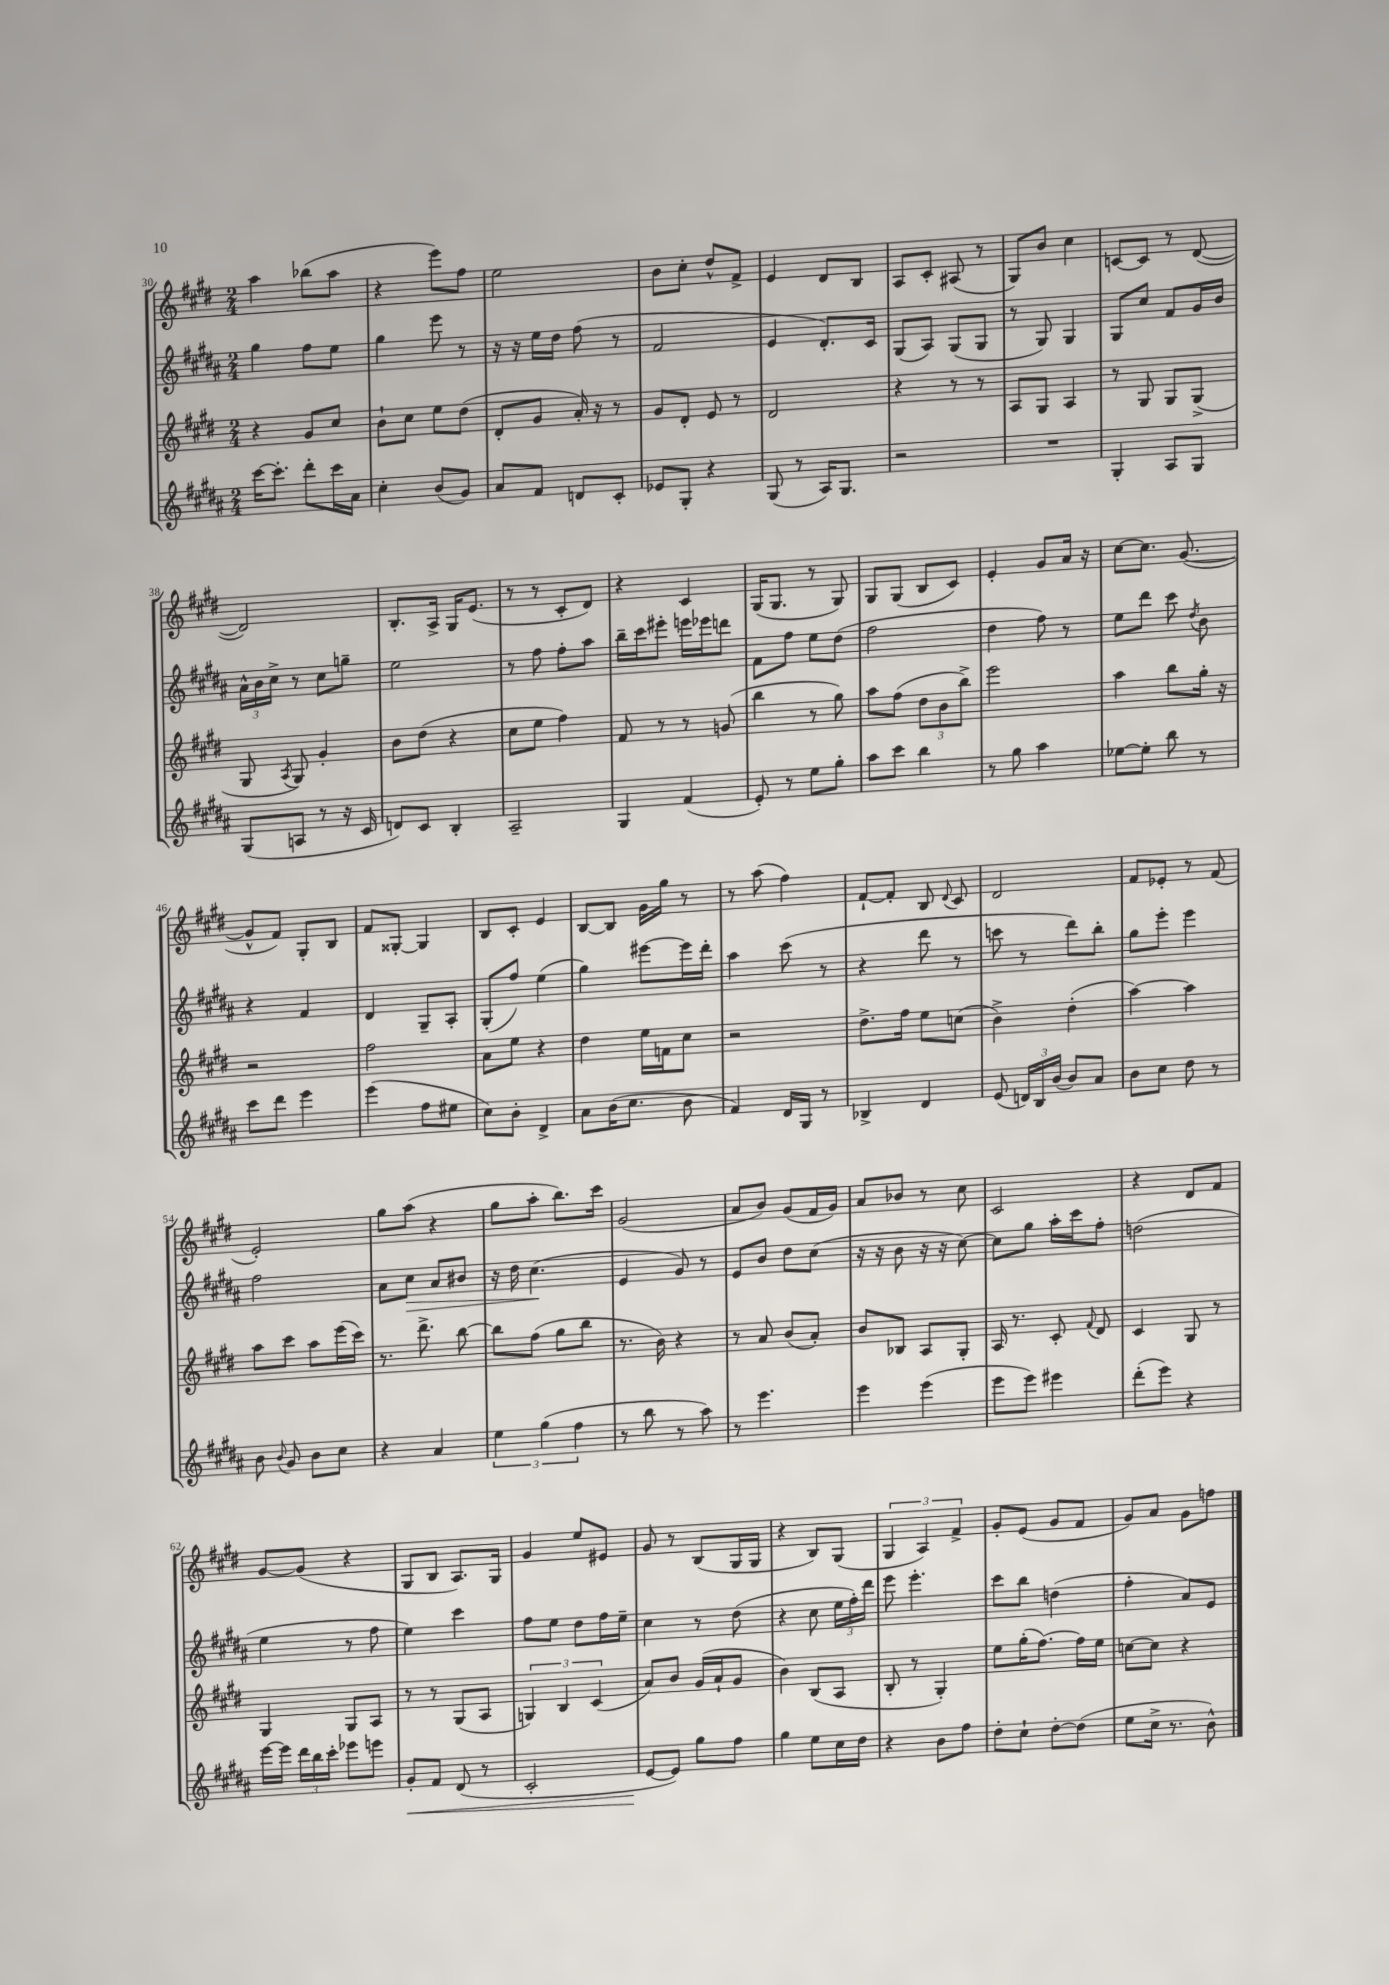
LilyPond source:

<<
\new StaffGroup <<
\new Staff = "s0" {
    \clef treble \key e \major \numericTimeSignature \time 2/4
    \autoBeamOff a''4 bes''8[( a''8] |
    r4 e'''8[) fis''8] |
    e''2 |
    b'8[ cis''8]-. dis''8[-^ fis'8]-> |
    e'4 dis'8[ b8] |
    a8[ cis'8]-. ais8( r8 |
    gis8[) b'8] cis''4 |
    c'8[~ c'8] r8 dis'8~( |
    dis'2) |
    b8.[-. a16]-> gis16[ e'8.]( |
    r8 r8 cis'8[-. dis'8]) |
    r4 cis'4 |
    gis16[( gis8.] r8 gis8) |
    gis8[ gis8]( b8[ cis'8]) |
    e'4-. gis'8[ a'16] r16 |
    cis''8[~ cis''8.] gis'8.~( |
    gis'8[-^ fis'8]) gis8[-. b8] |
    fis'8[ gisis8]~-. gisis4 |
    b8[ cis'8]-. e'4 |
    b8[~ b8] gis'16[ gis''16] r8 |
    r8 a''8( fis''4) |
    fis'8[~-! fis'8]-. b8 \appoggiatura { dis'8 } cis'8 |
    dis'2 |
    fis'8[ ees'8]-. r8 fis'8( |
    e'2-.) |
    gis''8[ a''8]( r4 |
    gis''8[ a''8]-. b''8.[) cis'''16] |
    gis'2( |
    a'8[ b'8]) gis'8[( fis'16 gis'16]) |
    a'8[ bes'8] r8 cis''8 |
    cis'2 |
    r4 dis'8[ fis'8] |
    gis'8[~ gis'8]( r4 |
    gis8[ b8] a8.[) gis16] |
    gis'4 e''8[ eis'8] |
    gis'8 r8 b8[( gis16 gis16] |
    r4 b8[) gis8]( |
    \tuplet 3/2 { gis4 a4) fis'4-> } |
    gis'8[-. e'8]( gis'8[ fis'8] |
    gis'8[) a'8] gis'8[ f''8] \bar "|." |
}
\new Staff = "s1" {
    \clef treble \key b \major \numericTimeSignature \time 2/4
    \autoBeamOff gis''4 fis''8[ e''8] |
    gis''4 e'''8 r8 |
    r16 r16 e''16[ dis''16] fis''8( r8 |
    fis'2 |
    e'4 dis'8.[-.) cis'16] |
    gis8[( ais8]) gis8[( gis8] |
    r8 gis8) gis4 |
    gis8[ cis''8] fis'8[ gis'16 b'16] |
    \tuplet 3/2 { ais'16[-^ b'16 cis''16]-> } r8 cis''8[ g''8]-- |
    e''2 |
    r8 fis''8 fis''8[-. ais''8] |
    b''16[-- cis'''16 eis'''8]-. e'''16[ ees'''16 d'''8] |
    fis'8[ fis''8] e''8[ dis''8]( |
    fis''2 |
    dis''4 fis''8) r8 |
    e''8[ dis'''8] cis'''8 \acciaccatura { dis''8 } b'8 |
    r4 fis'4 |
    dis'4 gis8[-- ais8]-. |
    gis8[-.( fis''8]) e''4( |
    gis''4) eis'''8[~ eis'''16 dis'''16]-. |
    ais''4 cis'''8( r8 |
    r4 dis'''8 r8 |
    c'''8 r8 dis'''8[) b''8]-. |
    gis''8[ e'''8]-. e'''4 |
    fis''2 |
    ais'8[ cis''8]\> ais'8[ bis'8] |
    r16 dis''16 cis''4.\!( |
    e'4 gis'8) r8 |
    e'8[ b'8] dis''8[ cis''8]( |
    r16 r16 b'8 r16 r16 cis''8~) |
    cis''8[ gis''8] ais''16[-. cis'''16 fis''8]-. |
    d''2( |
    e''4 r8 fis''8 |
    e''4) cis'''4 |
    fis''8[ e''8] dis''8[ fis''16 e''16]-- |
    cis''4 r8 dis''8( |
    r4 cis''8 \tuplet 3/2 { e''16[ fis''16-.) dis'''16] } |
    e'''8 e'''4.-. |
    cis'''8[ b''8] d''4( |
    fis''4-. ais'8[) e'8] \bar "|." |
}
\new Staff = "s2" {
    \clef treble \key e \major \numericTimeSignature \time 2/4
    \autoBeamOff r4 gis'8[ cis''8] |
    b'8[-! cis''8] e''8[ dis''8]( |
    dis'8[-. gis'8] a'16-.) r16 r8 |
    gis'8[ dis'8]-. e'8 r8 |
    dis'2 |
    r4 r8 r8 |
    a8[ gis8] a4 |
    r8 gis8 gis8[ gis8]->( |
    gis8 \acciaccatura { a8 } gis8) gis'4-. |
    b'8[ dis''8]( r4 |
    cis''8[ e''8] fis''4) |
    fis'8 r8 r8 g'8( |
    b''4 r8 gis''8) |
    a''8[ fis''8]( \tuplet 3/2 { dis''8[ b'8 b''8]->) } |
    e'''2 |
    a''4 b''8[ gis''16]-. r16 |
    r2 |
    fis''2 |
    a'8[ e''8] r4 |
    dis''4 e''16[ f'16 cis''8] |
    r2 |
    dis''8.[-> fis''16] e''8[ c''8]( |
    b'4->) dis''4-.( |
    a''4~) a''4 |
    a''8[ cis'''8] a''8[ e'''16( cis'''16]) |
    r8. dis'''8.-> b''8~ |
    b''8[ fis''8]( gis''8[ b''8] |
    r8. b'16) r4 |
    r8 a'8 b'8[( a'8]-.) |
    b'8[ bes8] a8[ gis8]-. |
    a16 r8. cis'8-. \appoggiatura { fis'8 } dis'8 |
    cis'4 gis8 r8 |
    gis4 gis8[ a8] |
    r8 r8 gis8[( a8] |
    \tuplet 3/2 { g4) b4 cis'4( } |
    a'8[) b'8] gis'16[( a'16-! gis'8] |
    b'4) b8[( a8] |
    b8-. r8 gis4-.) |
    e''8[ gis''16-.( fis''8.]~) fis''16[ e''16] |
    c''8[~ c''8] r4 \bar "|." |
}
\new Staff = "s3" {
    \clef treble \key b \major \numericTimeSignature \time 2/4
    \autoBeamOff cis'''16[~ cis'''8.]-. dis'''8[-. cis'''16 ais'16] |
    cis''4-. b'8[( gis'8]) |
    ais'8[ fis'8] d'8[ cis'8]-. |
    ees'8[ gis8]-. r4 |
    gis8( r8 ais16[) gis8.] |
    r2 |
    R2 |
    gis4-. ais8[ gis8] |
    gis8[( a8] r8 r16 cis'16 |
    d'8[) cis'8] b4-. |
    ais2-- |
    gis4 fis'4( |
    e'8-.) r8 e''8[ gis''8]-. |
    ais''8[ cis'''8] b''4 |
    r8 gis''8 ais''4 |
    ees''8[~ ees''8]-. b''8 r8 |
    cis'''8[ dis'''8] e'''4 |
    e'''4( fis''8[ eis''8] |
    cis''8[) b'8]-. dis'4-> |
    ais'8[ b'16( cis''8.] b'8 |
    fis'4) dis'16[ gis16] r8 |
    bes4-> dis'4 |
    e'8( \tuplet 3/2 { d'16[) b16 b'16]( } b'8[) ais'8] |
    b'8[ cis''8] dis''8 r8 |
    b'8 \appoggiatura { b'8 } gis'8 b'8[ cis''8] |
    r4 ais'4 |
    \tuplet 3/2 { e''4 gis''4( fis''4 } |
    r8 b''8 r8 ais''8) |
    r8 e'''4. |
    e'''4 e'''4( |
    e'''8[ e'''8]) eis'''4 |
    dis'''8[-.( e'''8]) r4 |
    e'''16[~ e'''16] \tuplet 3/2 { dis'''16[ b''16 cis'''16]-. } ees'''8[ e'''8] |
    gis'8[-.\< fis'8] dis'8( r8 |
    cis'2-. |
    e'8[~\! e'8]) gis''8[ fis''8] |
    gis''4 e''8[ cis''16 dis''16] |
    r4 b'8[ fis''8] |
    dis''8[-. cis''8]-! dis''8[~-. dis''8]( |
    e''8[ cis''16]-> r8. b'8-^) \bar "|." |
}
>>
>>
\layout { \context { \Score currentBarNumber = #30 } }
